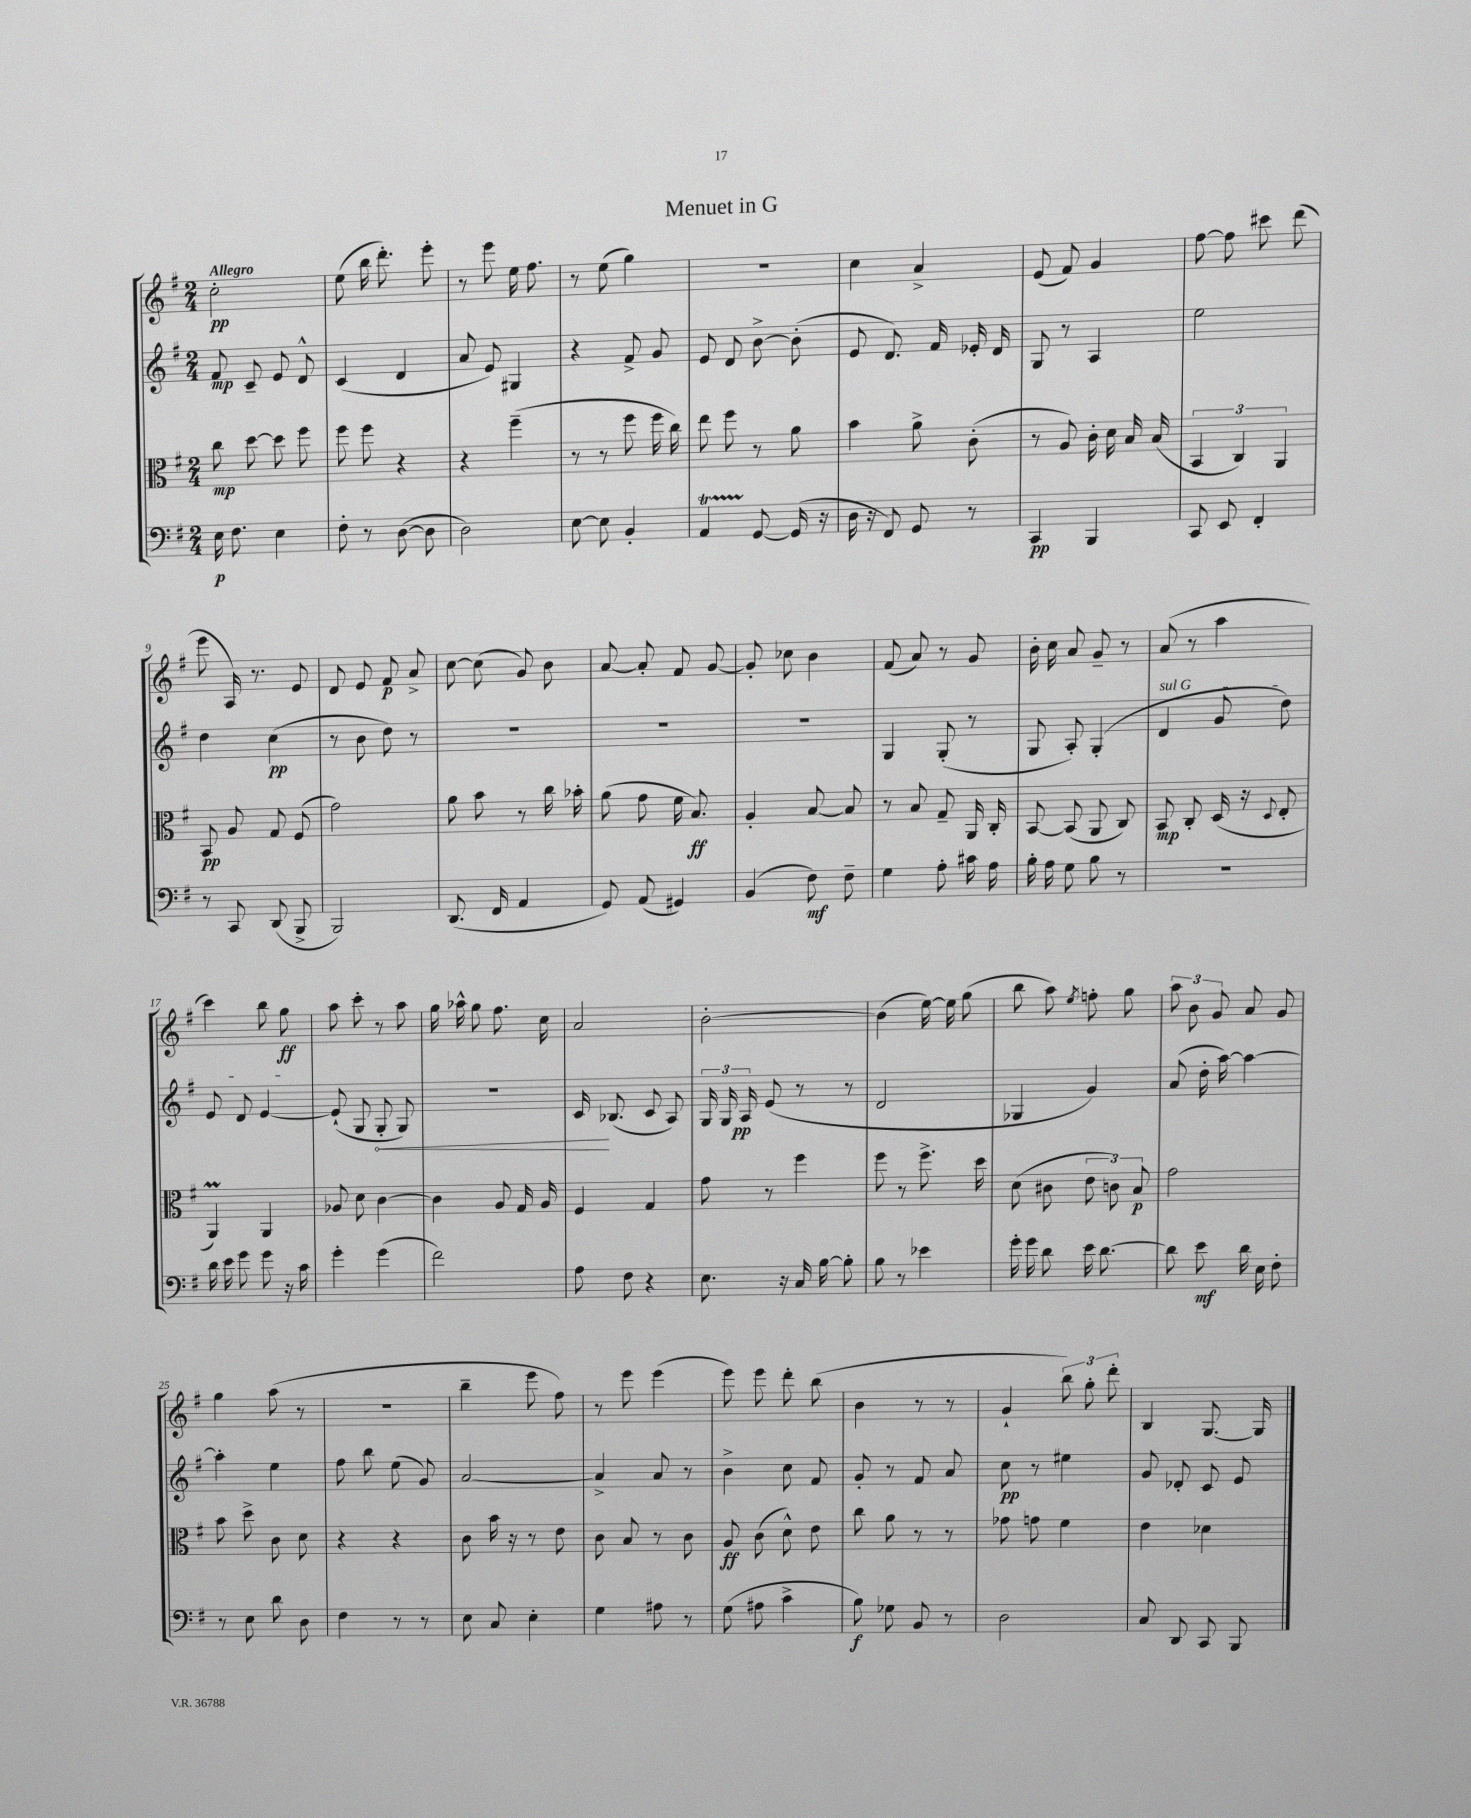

**kern	**kern	**kern	**kern
*staff4	*staff3	*staff2	*staff1
*clefF4	*clefC3	*clefG2	*clefG2
*k[f#]	*k[f#]	*k[f#]	*k[f#]
*M2/4	*M2/4	*M2/4	*M2/4
16E	8cc	8f#	2cc'
8.F#	.	.	.
.	[8dd	8c~	.
4E	8dd]	8e	.
.	8ff#	8d^^	.
=	=	=	=
8F#'	8ff#	(4c	(8ee
8r	8ff#	.	16bb
.	.	.	8.ddd')
([8D	4r	4d	.
8D]	.	.	8eee'
=	=	=	=
2D)	4r	8a	8r
.	.	8e)	8eee
.	(4ff#~	4G#	16ee
.	.	.	8.ff#
=	=	=	=
[8E	8r	4r	8r
8E]	8r	.	(8ee
4BB'	8ff#	8f#^	4gg)
.	16ff#	8g	.
.	16cc)	.	.
=	=	=	=
4AA	8ee	8e	2r
.	8ff#	8d	.
[8GG	8r	[8b^	.
(16GG]	8a	(8b']	.
16r	.	.	.
=	=	=	=
16D	4b	8e	4cc
16r	.	.	.
8FF#)	.	8.d)	.
8GG	8a^	.	4a^
.	.	16f#	.
8r	(8c'	16e-'	.
.	.	16d	.
=	=	=	=
4CC	8r	8G	(8e
.	8A)	8r	8f#)
4BBB	16c'	4A	4g
.	16d	.	.
.	16B	.	.
.	(16B	.	.
=	=	=	=
8CC	6BB	2ee	[8ff#
8EE	.	.	8ff#]
.	6C)	.	.
4FF#'	.	.	8ccc#
.	6AA	.	.
.	.	.	(8ddd
=	=	=	=
8r	8BB	4dd	8eee
8CC	8A	.	16A)
.	.	.	8.r
(8DD	8G	(4cc	.
8BBB^	(8F#	.	8e
=	=	=	=
2BBB)	2g)	8r	8d
.	.	8b	8e
.	.	8dd)	8f#
.	.	8r	8a^
=	=	=	=
(8.DD	8a	2r	[8cc
.	8b	.	(8cc]
16FF#	.	.	.
4AA	8r	.	8g)
.	16cc	.	8b
.	16b-'	.	.
=	=	=	=
8GG)	(8a	2r	[8a
(8AA	8g	.	8a']
4GG#)	16f#	.	8f#
.	8.B)	.	.
.	.	.	[8g
=	=	=	=
(4BB	4A'	2r	8g']
.	.	.	8cc-
8F#)	[8B	.	4b
8F#~	8B]	.	.
=	=	=	=
4G	8r	4G	(8f#
.	8B	.	8a)
8A'	8G~	(8G'	8r
16c#	16AA	8r	8g
16A	16C'	.	.
=	=	=	=
16B'	[8BB	8G	16b'
16A	.	.	16cc
8G	(8BB]	8A')	8a
8B	8AA	(4G'	8g~
8r	8C)	.	8r
=	=	=	=
2r	8BB	4d	(8a
.	8C'	.	8r
.	(16D	8g	4aa
.	16r	.	.
.	8qqD	.	.
.	8E'	8dd)	.
=	=	=	=
16d	4AA)	8e	4ccc)
16e	.	.	.
8g	.	8d	.
8g	4AA	[4e	8bb
16r	.	.	8gg
16c	.	.	.
=	=	=	=
4g'	8A-	(8e`]	8aa
.	8d	8G	8ccc'
(4g	[4c	8G'	8r
.	.	8G)	8aa
=	=	=	=
2f#)	4c]	2r	16gg
.	.	.	16aa-^^
.	.	.	8gg
.	8A	.	8.ff#
.	16G	.	.
.	16A	.	16cc
=	=	=	=
8A	4F#	16c	2a
.	.	(8.B-	.
8F#	.	.	.
4r	4G	8c	.
.	.	8A)	.
=	=	=	=
8.E	8g	24G	[2b'
.	.	24G	.
.	.	24A	.
.	8r	(8e	.
16r	.	.	.
16C	4ff#	8r	.
[16B	.	.	.
8B']	.	8r	.
=	=	=	=
8B	8ff#	2d	(4b]
8r	8r	.	.
4e-	8.ff#^	.	[16ee)
.	.	.	16ee]
.	.	.	(8gg
.	16dd	.	.
=	=	=	=
16g'	(8d	4G-	8bb
16g	.	.	.
8d	8c#	.	8aa)
.	.	.	8qee
16e	12e	4g)	8ff'
[8.d	.	.	.
.	12c)	.	.
.	.	.	8gg
.	12B	.	.
=	=	=	=
8d]	2g	(8a	12aa
.	.	.	12b
8e	.	16dd'	.
.	.	.	12g
.	.	[16aa)	.
16d	.	4aa_	8a
16E	.	.	.
8F#'	.	.	8g
=	=	=	=
8r	8b	4aa']	4gg
8E	8dd^	.	.
8d	8c	4ee	(8aa
8D	8d	.	8r
=	=	=	=
4F#	4r	8ff#	2r
.	.	8bb	.
8r	4r	(8ee	.
8r	.	8g)	.
=	=	=	=
8E	8c	[2a	4bb~
8C	16b	.	.
.	16r	.	.
4E'	8r	.	8eee
.	8e	.	8ff#)
=	=	=	=
4G	8c	4a^]	8r
.	8B	.	8eee
8A#	8r	8a	(4eee
8r	8c	8r	.
=	=	=	=
(8G	8A	4b^	8eee)
8A#	(8c	.	8eee
4c^	8d^^)	8cc	8ddd'
.	8e	8f#	(8bb
=	=	=	=
8B)	8cc	8g'	4b
8G-	8a	8r	.
8BB	8r	8f#	8r
8r	8r	8a	8r
=	=	=	=
2D	8g-	8cc	4g`
.	8g	8r	.
.	4f#	4ee#	12bb)
.	.	.	12gg'
.	.	.	12ddd'
=	=	=	=
8C	4e	8g	4B
8DD	.	8d-'	.
8CC	4d-	8c	[8.G
8BBB	.	8e	.
.	.	.	16G]
==	==	==	==
*-	*-	*-	*-
